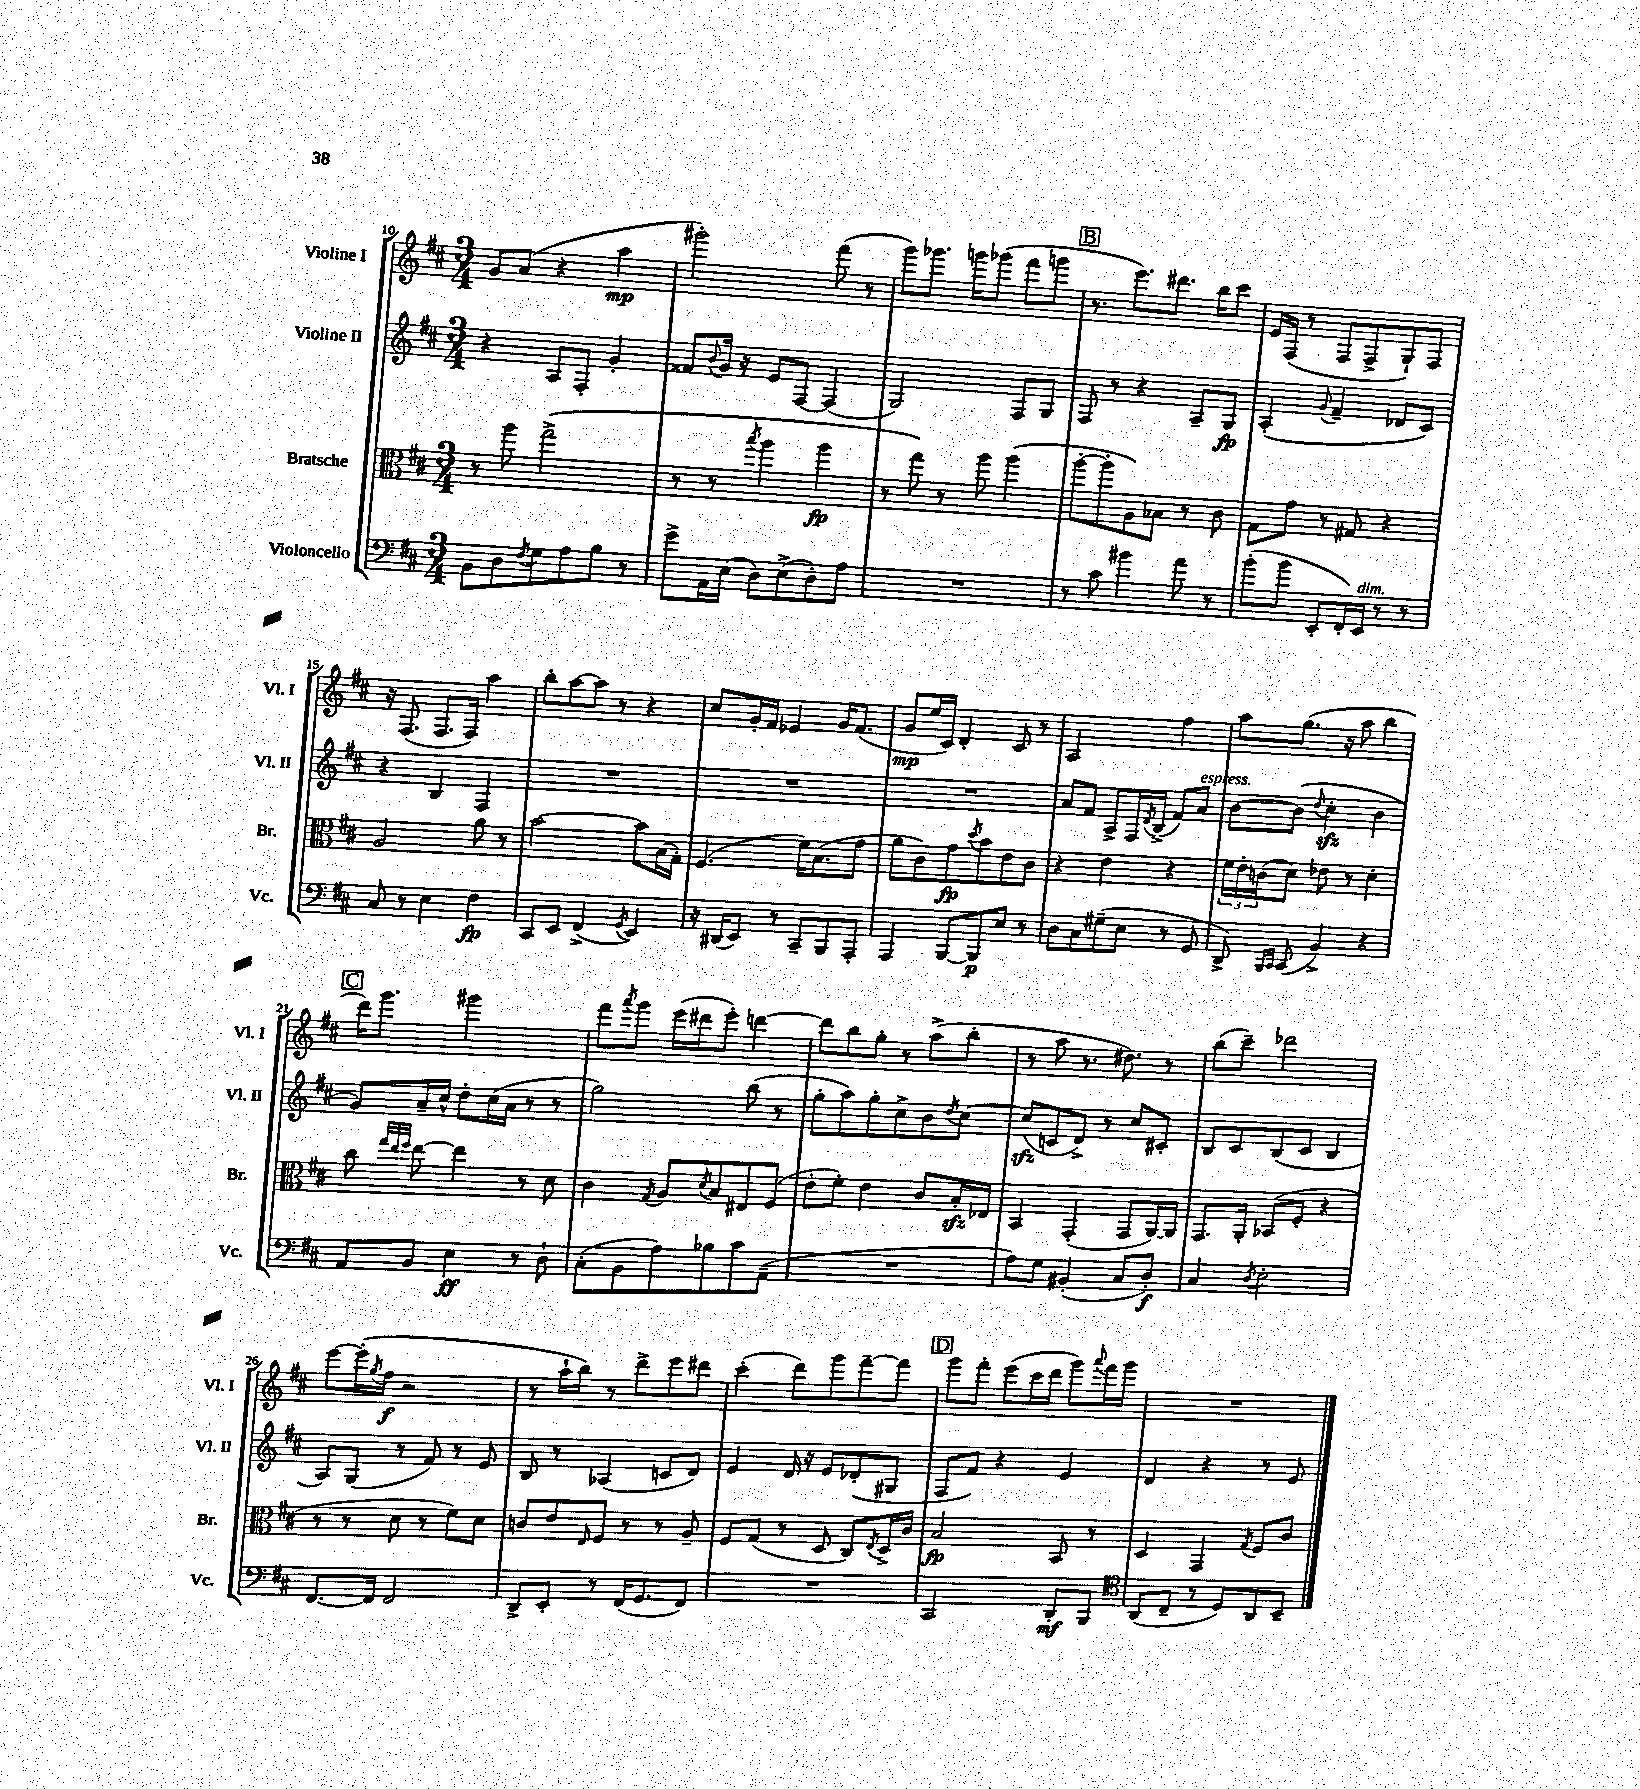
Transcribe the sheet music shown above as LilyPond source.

<<
\new StaffGroup <<
\new Staff = "s0" \with { instrumentName = "Violine I" shortInstrumentName = "Vl. I" } {
    \clef treble \key d \major \numericTimeSignature \time 3/4
    g'8 a'8( r4 a''4\mp |
    gis'''2-.) fis'''8( r8 |
    g'''8) ges'''8. g'''16 ges'''8( fis'''8 g'''8 |
    \mark \markup { \box "B" } r8. e'''8.) dis'''8. b''16 cis'''8 |
    e'16 fis16( r8 fis8 fis8-> g8-!) fis8 |
    r16 fis8.( fis8. fis16) a''4 |
    b''8-. a''8~ a''8 r8 r4 |
    cis''8 g'16-. fis'16 ees'4 g'16 fis'8.( |
    g'8\mp e''16 cis'16) d'4-. cis'8 r8 |
    a2 fis''4 |
    a''8 g''8.( r16 a''8 b''4 |
    \mark \markup { \box "C" } d'''16) g'''8. gis'''2 |
    fis'''8 \acciaccatura { a'''8 } g'''8 e'''16( dis'''16 e'''8-.) d'''4~ |
    d'''8 b''8 g''8-. r8 a''8->( b''8-. |
    r8 a''8 r8. dis''8.) r8 |
    b''8( cis'''8--) des'''2 |
    e'''8~ e'''16-.( \acciaccatura { g''8 } fis''16\f r2 |
    r8 a''16-! b''16) r8 d'''8-> e'''8 dis'''8 |
    cis'''4-.( d'''8) g'''8 fis'''8~-- fis'''8 |
    \mark \markup { \box "D" } g'''8 fis'''8-. e'''8( cis'''16 d'''16 g'''8) \appoggiatura { a'''8 } fis'''16 g'''16 |
    R2. \bar "|." |
}
\new Staff = "s1" \with { instrumentName = "Violine II" shortInstrumentName = "Vl. II" } {
    \clef treble \key d \major \numericTimeSignature \time 3/4
    r4 a8 fis8-. g'4-. |
    fisis'8 \appoggiatura { b'8 } g'16 r16 e'8 fis8~ fis4( |
    g2) fis8 g8 |
    \mark \markup { \box "B" } fis8 r8 r4 a8-- g8\fp |
    a4-.( \appoggiatura { g'8 } fis'4-- des'8 cis'8) |
    r4 b4 fis4 |
    R2. |
    R2. |
    R2. |
    a'8 fis'8 a8-> fis16 \acciaccatura { d'8 } b16->( fis'8) a'8^\markup { \italic "espress." } |
    b'8~ b'8( \appoggiatura { d''8 } cis''4-.\sfz b'4 |
    \mark \markup { \box "C" } g'8) a'16-- cis''16-^ d''8-. cis''16( a'16 r8 r8 |
    g''2) b''8( r8 |
    g''8-. a''8) g''8-. cis''8-> b'8 \acciaccatura { d''8 } cis''8~ |
    cis''8\sfz( c'8 d'8->) r8 cis''8 cis'8-. |
    b8 cis'8 b8( cis'8 b4 |
    a8) g8( r8 fis'8) r8 e'8 |
    b8 r8 aes4( c'8 d'8) |
    e'4 d'16 r16 e'8 des'8-.( gis8 |
    \mark \markup { \box "D" } fis8 fis'8) r4 e'4 |
    d'4 r4 r8 e'8 \bar "|." |
}
\new Staff = "s2" \with { instrumentName = "Bratsche" shortInstrumentName = "Br." } {
    \clef alto \key d \major \numericTimeSignature \time 3/4
    r8 a''8 g''2->( |
    r8 r8 \acciaccatura { b''8 } a''4 a''4\fp |
    r8 g''8) r8 a''8 a''4( |
    \mark \markup { \box "B" } a''8~-. a''8-. a8) bes8 r8 cis'8 |
    g8 g'8 r8 gis8 r4 |
    a2 a'8 r8 |
    b'2~ b'8 b16( g16-.) |
    fis4.( fis'16) b8.( g'8 |
    a'8 cis'8) g'8\fp \acciaccatura { d''8 } b'8 e'8 cis'8 |
    r4 e'4 r4 |
    \tuplet 3/2 { fis'16 e'16-. c'16( } d'8) ees'8 r8 d'4-. |
    \mark \markup { \box "C" } cis''8 \grace { g''32 e''32 fis''32 } e''8~ e''4 r8 d'8 |
    cis'4 \acciaccatura { g8 } a8 \acciaccatura { d'8 } b8 eis8 fis8( |
    e'8-. fis'8-.) e'4 cis'8 b16-.\sfz ees16 |
    b,4 g,4-.( g,8 a,16~) a,16 |
    g,8. a,16-. bes,8( fis8-. r4 |
    r8 r8 d'8 r8 fis'8) d'8 |
    c'8 e'8 \grace { e16 } fis8 r8 r8 a8-- |
    fis8 g8( r8 d8 cis8) \acciaccatura { e8 } d16-> cis'16 |
    \mark \markup { \box "D" } b2\fp b,8 r8 |
    d4 g,4 \acciaccatura { g8 } fis8 cis'8 \bar "|." |
}
\new Staff = "s3" \with { instrumentName = "Violoncello" shortInstrumentName = "Vc." } {
    \clef bass \key d \major \numericTimeSignature \time 3/4
    b,8 d8 \acciaccatura { fis8 } g8 a8 b8 r8 |
    g'8-> a,16 e16( d8) e8->( d8-.) a8 |
    R2. |
    \mark \markup { \box "B" } r8 cis'8 bis'4 a'8 r8 |
    b'8-.( b'8 e,8-. fis,16-.) e,16^\markup { \italic "dim." } r8 r8 |
    cis8 r8 e4 fis4\fp |
    cis,8 e,8 fis,4->( \acciaccatura { g,8 } e,4) |
    r16 dis,16( e,8) r8 cis,8-- b,,8 a,,8-. |
    a,,4 b,,8~ b,,8\p e8 r8 |
    d8 cis8 gis8--( e8 r8 g,8 |
    d,8->) \grace { b,,16 cis,16 } cis,8( b,4->) r4 |
    \mark \markup { \box "C" } a,8 b,8 e4\ff r8 d8-! |
    cis8-.( b,8 a8) bes8 cis'8 a,8--( |
    R2. |
    a8) g8 bis,4-.( cis8 d8-.\f) |
    cis4 \acciaccatura { d8 } e2-. |
    fis,8.~ fis,16 fis,2 |
    d,8-> e,8-. r8 fis,16( g,8. fis,8) |
    R2. |
    \mark \markup { \box "D" } cis,2 d,8-.\mf b,,8 |
    \clef tenor a,8( cis8-- r8 d8) a,8 b,8-- \bar "|." |
}
>>
>>
\layout { \context { \Score currentBarNumber = #10 } }
